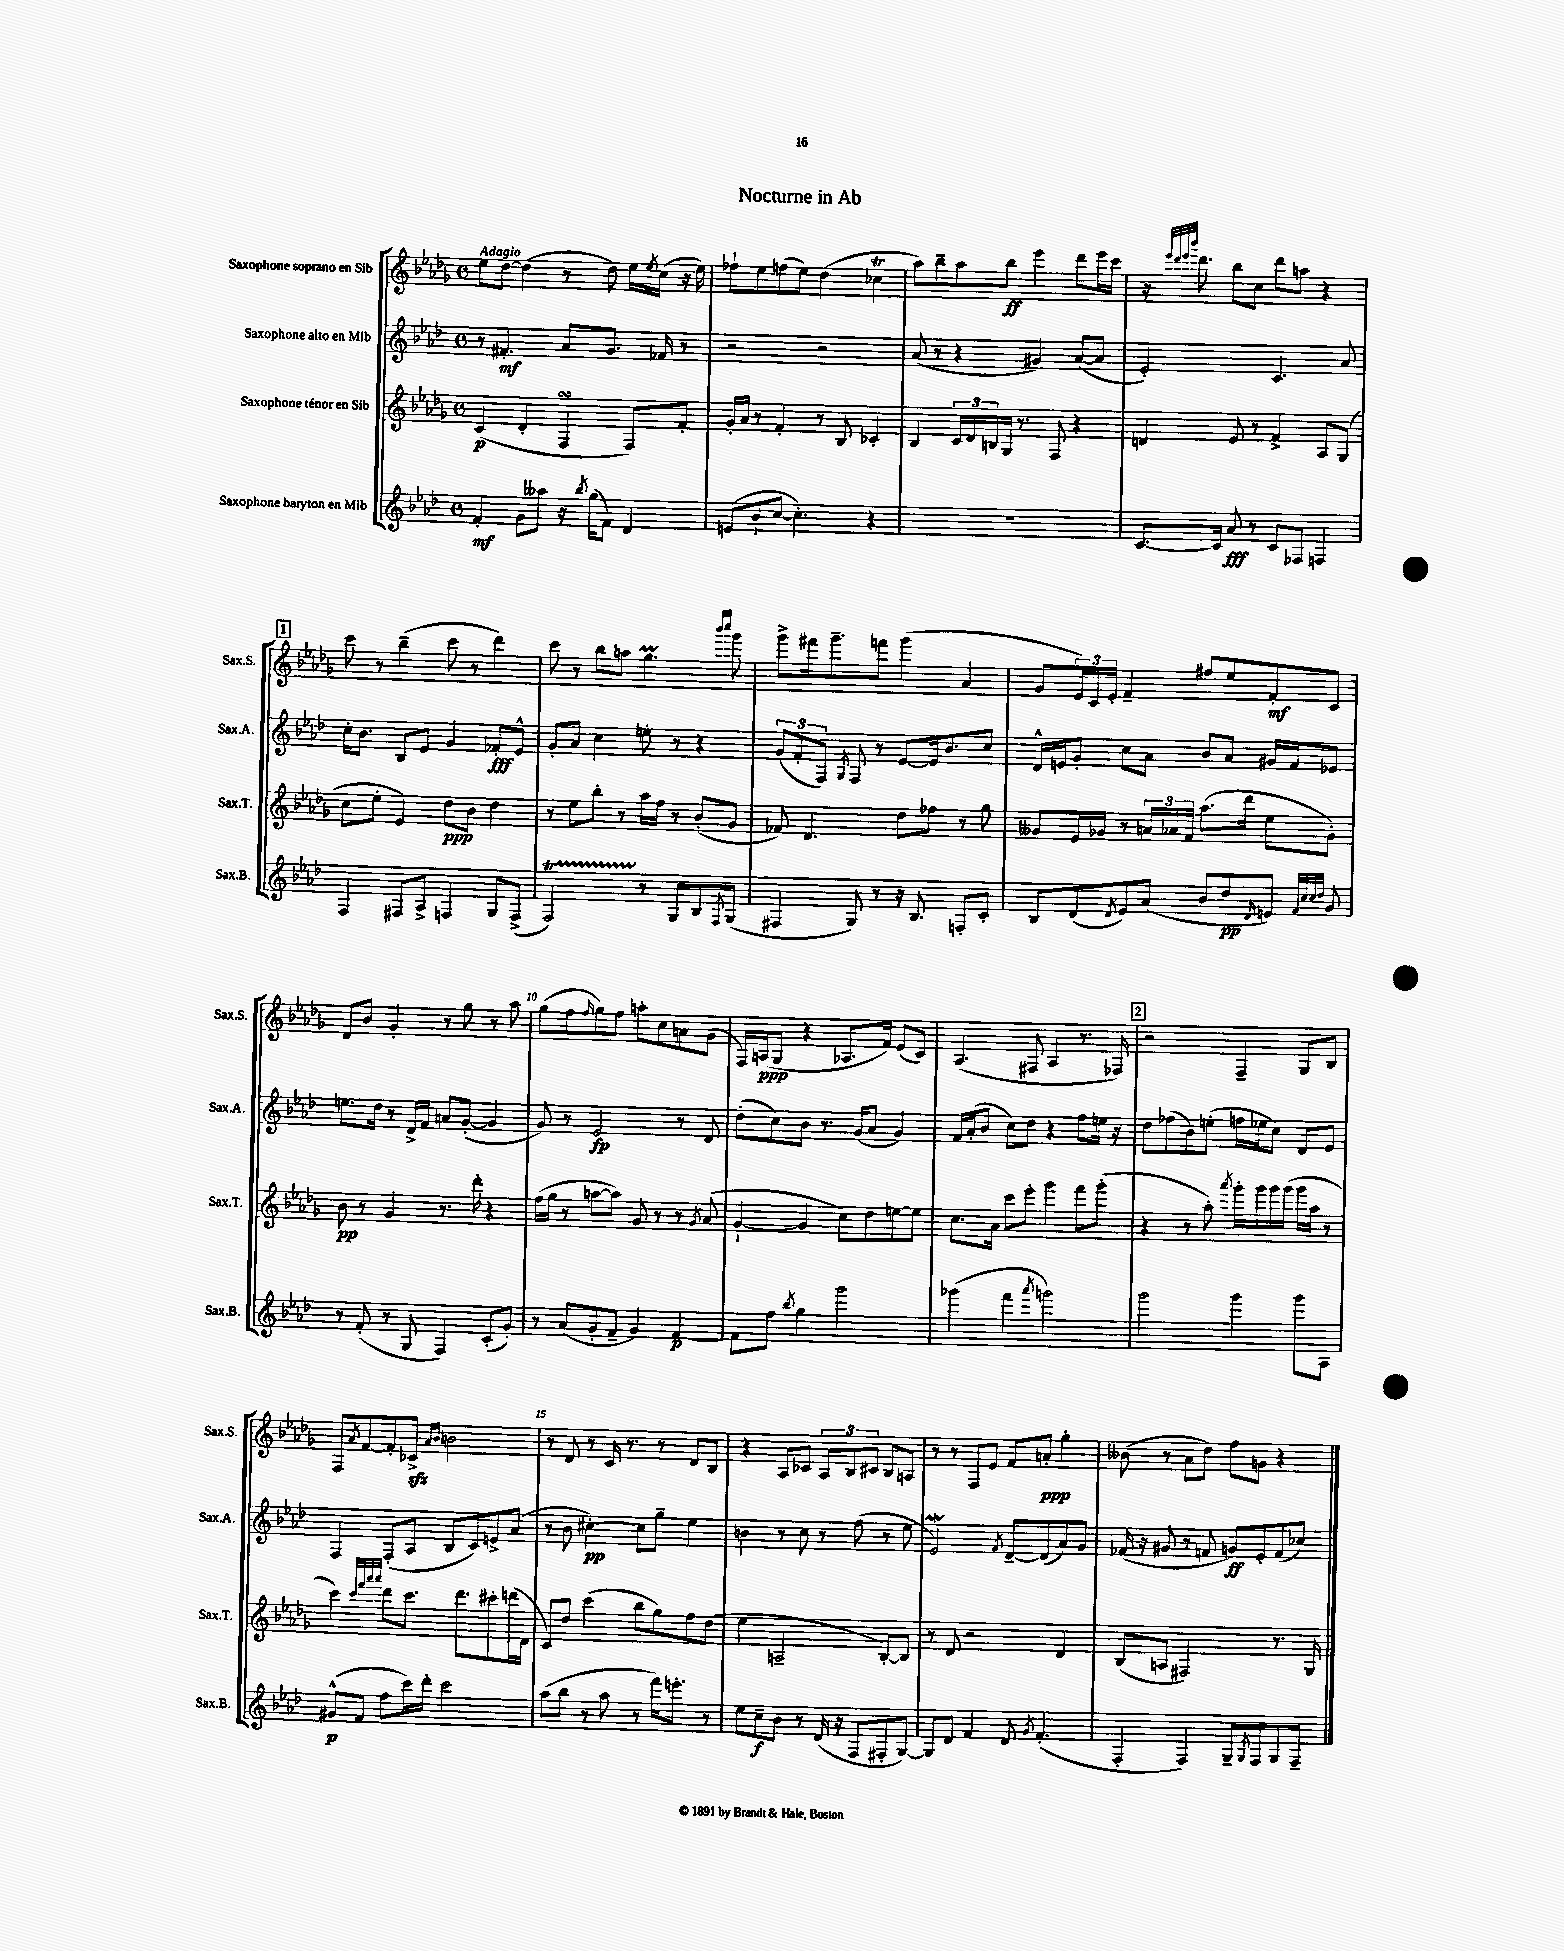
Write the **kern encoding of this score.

**kern	**kern	**kern	**kern
*staff4	*staff3	*staff2	*staff1
*clefG2	*clefG2	*clefG2	*clefG2
*k[b-e-a-d-]	*k[b-e-a-d-g-]	*k[b-e-a-d-]	*k[b-e-a-d-g-]
*M4/4	*M4/4	*M4/4	*M4/4
*met(c)	*met(c)	*met(c)	*met(c)
4f'	(4c	8r	8ee-
.	.	4.f#'	[8dd-
8g	4d-'	.	(4dd-]
8aa--	.	.	.
16r	4F	8a-	8r
8qbb-	.	.	.
(16gg	.	.	.
8f)	.	8.g	8dd-)
4d-	8F)	.	16ee-
.	.	.	8qee-
.	.	16f-	(16cc
.	8f'	8r	16r
.	.	.	16ee-)
=	=	=	=
(8e	16g-'	2r	8ff-`
.	16a-	.	.
8b-`	8r	.	8ee-
[8cc	4f'	.	(8ff
4.cc'])	.	.	8ee-)
.	8r	2r	(4dd-
.	8B-	.	.
4r	4c-'	.	4cc-
=	=	=	=
1r	4B-	(8a-	8aa-)
.	.	8r	8bb-~
.	24c	4r	8aa-
.	24d-	.	.
.	24B	.	.
.	16G-	.	8bb-
.	8.r	.	.
.	.	4g#)	4eee-
.	8F	.	.
.	4r	([8a-	8ddd-
.	.	8a-]	16eee-
.	.	.	16ccc
=	=	=	=
[8.c	4d	2e-')	16r
.	.	.	32qqeee-
.	.	.	32qqddd-
.	.	.	32qqeee-
.	.	.	32qqbbb-
.	.	.	8.ddd-
16c]	.	.	.
8a-	8e-	.	8bb-
8r	8r	.	8cc
8c	4f^	4.c	8ddd-
8F-	.	.	8aa
4F	8A-	.	4r
.	(8G-	8a-	.
=	=	=	=
4F	8cc	16cc'	8ccc
.	.	8.b-	.
.	8ee-'	.	8r
8F#	4e-)	8B-	(4bb-~
8A-^	.	8e-	.
4F	8dd-	4g	8ccc
.	8b-	.	8r
8G	4dd-	8f-'	4ddd-)
(8F^	.	8e-^^	.
=	=	=	=
2F)	8r	8g'	8ccc
.	8ee-	8a-	8r
.	8bb-'	4cc	8bb-
.	8r	.	8aa
8r	16aa-	8ee'	4.gg-
.	16ff	.	.
8G	8r	8r	.
8B-	(8b-'	4r	.
.	.	.	16qqbbb-
8qF	.	.	16qqcccc
(8G	8g-	.	8ggg-
=	=	=	=
4F#	8f-)	(12g	8ggg-^
.	.	12f'	.
.	4.d-	.	16fff#
.	.	12F)	.
.	.	.	8.ggg-~
.	.	8qG	.
8G)	.	8F	.
8r	.	8r	8fff
16r	8dd-	[8e-	(4ggg-
8.B-	.	.	.
.	8ff-	16e-]	.
.	.	8.b-	.
8F'	8r	.	4a-
8c'	8gg-	8cc	.
=	=	=	=
8B-	8g--	16d-^^	8g-
.	.	16e	.
(8d-	16e-	8g'	24e-)
.	.	.	24c
.	16g-	.	.
.	.	.	24e-'
8qd-	.	.	.
8e-)	8r	8cc	4f~
(8a-	24a	8a-	.
.	24a-	.	.
.	24f	.	.
8b-	(8.aa-	8b-	8ff#
8dd-	.	8a-	8ee-
.	16ddd-	.	.
16qqd-	.	.	.
8e)	8ee-	16g#	8f'
.	.	16f	.
32qqf	.	.	.
32qqcc	.	.	.
32qqcc	.	.	.
32qqdd-	.	.	.
8g	8g-')	8e-	8c
=	=	=	=
8r	8b-	8.ee	8d-
(8f'	8r	.	8b-
.	.	16dd-	.
8r	4g-	8r	4g-'
8G	.	16d-^	.
.	.	16f	.
4F)	8.r	8a	8r
.	.	([8g'	8gg-
.	16ddd-'	.	.
(8c'	4r	4g]	8r
8g')	.	.	8aa-
=	=	=	=
8r	(16ff	8g)	(8gg-
.	16gg-	.	.
(8a-	8r	8r	8ff
.	.	.	16qqff
8g'	[8aa	2e-	8gg-)
8f~	8aa])	.	8ff
4g)	8g-	.	8aa'
.	8r	.	8cc
[4f	8r	8r	8a
.	8qg-	.	.
.	(8a-	8d-	(8g-
=	=	=	=
8f]	[4g-`	(8dd-'	16F)
.	.	.	(16A
8ff	.	8cc)	8G-
8qbb-	.	.	.
4gg	4g-]	8b-	4r
.	.	8.r	.
2ggg	8cc)	.	8.A-
.	.	(16g	.
.	8dd-	8a-	.
.	.	.	16f)
.	[8ee	4g)	(8e-
.	8ee]	.	8c)
=	=	=	=
(4ggg-	8.cc	16f	(4.A-
.	.	(16a-'	.
.	.	8b-	.
.	16a-	.	.
4fff	8ccc	8cc)	.
.	8eee-'	8dd-	8F#
8qaaa-	.	.	.
2ggg)	4ggg-	4r	4A-
.	8fff	8ff	8.r
.	(8ggg-'	16ee	.
.	.	16r	16F-)
=	=	=	=
2ggg	4r	8dd-	2r
.	.	(8ff-	.
.	8r	8b-)	.
.	8aa-')	(8ee'	.
.	8qaaa-	.	.
4ggg	16ggg-'	16ff	4F~
.	16ggg-	16ee-	.
.	16ggg-	8cc)	.
.	(16ggg-	.	.
8ggg	16ggg-	8d-	8G-
.	16aa-	.	.
8A-	8r	8e-	8B-
=	=	=	=
(8g#^^	4ccc)	4F	8F
.	.	.	8qa-
8f	.	.	[8f
.	32qqccc	.	.
.	32qqfff	.	.
.	32qqaaa-	.	.
.	32qqaaa-	.	.
8ff	8ddd-	(8F'	8f']
16ccc)	8.ccc	8A-	8c-^
16ddd-'	.	.	.
.	.	.	16qqa-
.	.	.	16qqb-
2ccc	.	8B-	2b
.	8.ddd-	.	.
.	.	8c)	.
.	8ccc#'	8e^	.
.	(16ddd	(8a-	.
.	16d-	.	.
=	=	=	=
(8aa-	8c)	8r	8r
8bb-	8dd-	8b-	8d-
8r	(4ccc	[4cc#')	8r
8aa-	.	.	16c
.	.	.	8.r
8r	8bb-	8cc#]	.
16fff)	8gg-)	8gg~	8r
8.eee'	.	.	.
.	8ff	4ee-	8d-
8r	(8dd-	.	8B-
=	=	=	=
8ee-	4ee-	4b	4r
8cc~	.	.	.
8b-	2A~	8r	8A-
8r	.	8cc	8c-
(16d-	.	8r	12A-
16r	.	.	.
.	.	.	12B-
8F	.	(8ff	.
.	.	.	12c#
8F#'	[8B-')	8r	8B-
[8G)	8B-]	8ee-	8A
=	=	=	=
8G]	8r	2e-)	8r
8d-	8d-	.	8r
4f	2r	.	8F
.	.	.	8e-
.	.	8qf	.
8d-	.	[8d-~	8f
8qg	.	.	.
(4.f'	.	(8d-]	8a'
.	4d-	8a-)	4gg-'
.	.	8g	.
=	=	=	=
4F'	(8B-	(16f-	(8b--
.	.	16r	.
.	8A	8g#	8r
4F)	2F#)	8r	8a-
.	.	8f	8dd-)
8G~	.	8g)	8ff
8qG	.	.	.
8F	.	8e-'	8g
8G	8.r	(8f	4r
8F~	.	8cc-)	.
.	16G-	.	.
==	==	==	==
*-	*-	*-	*-
